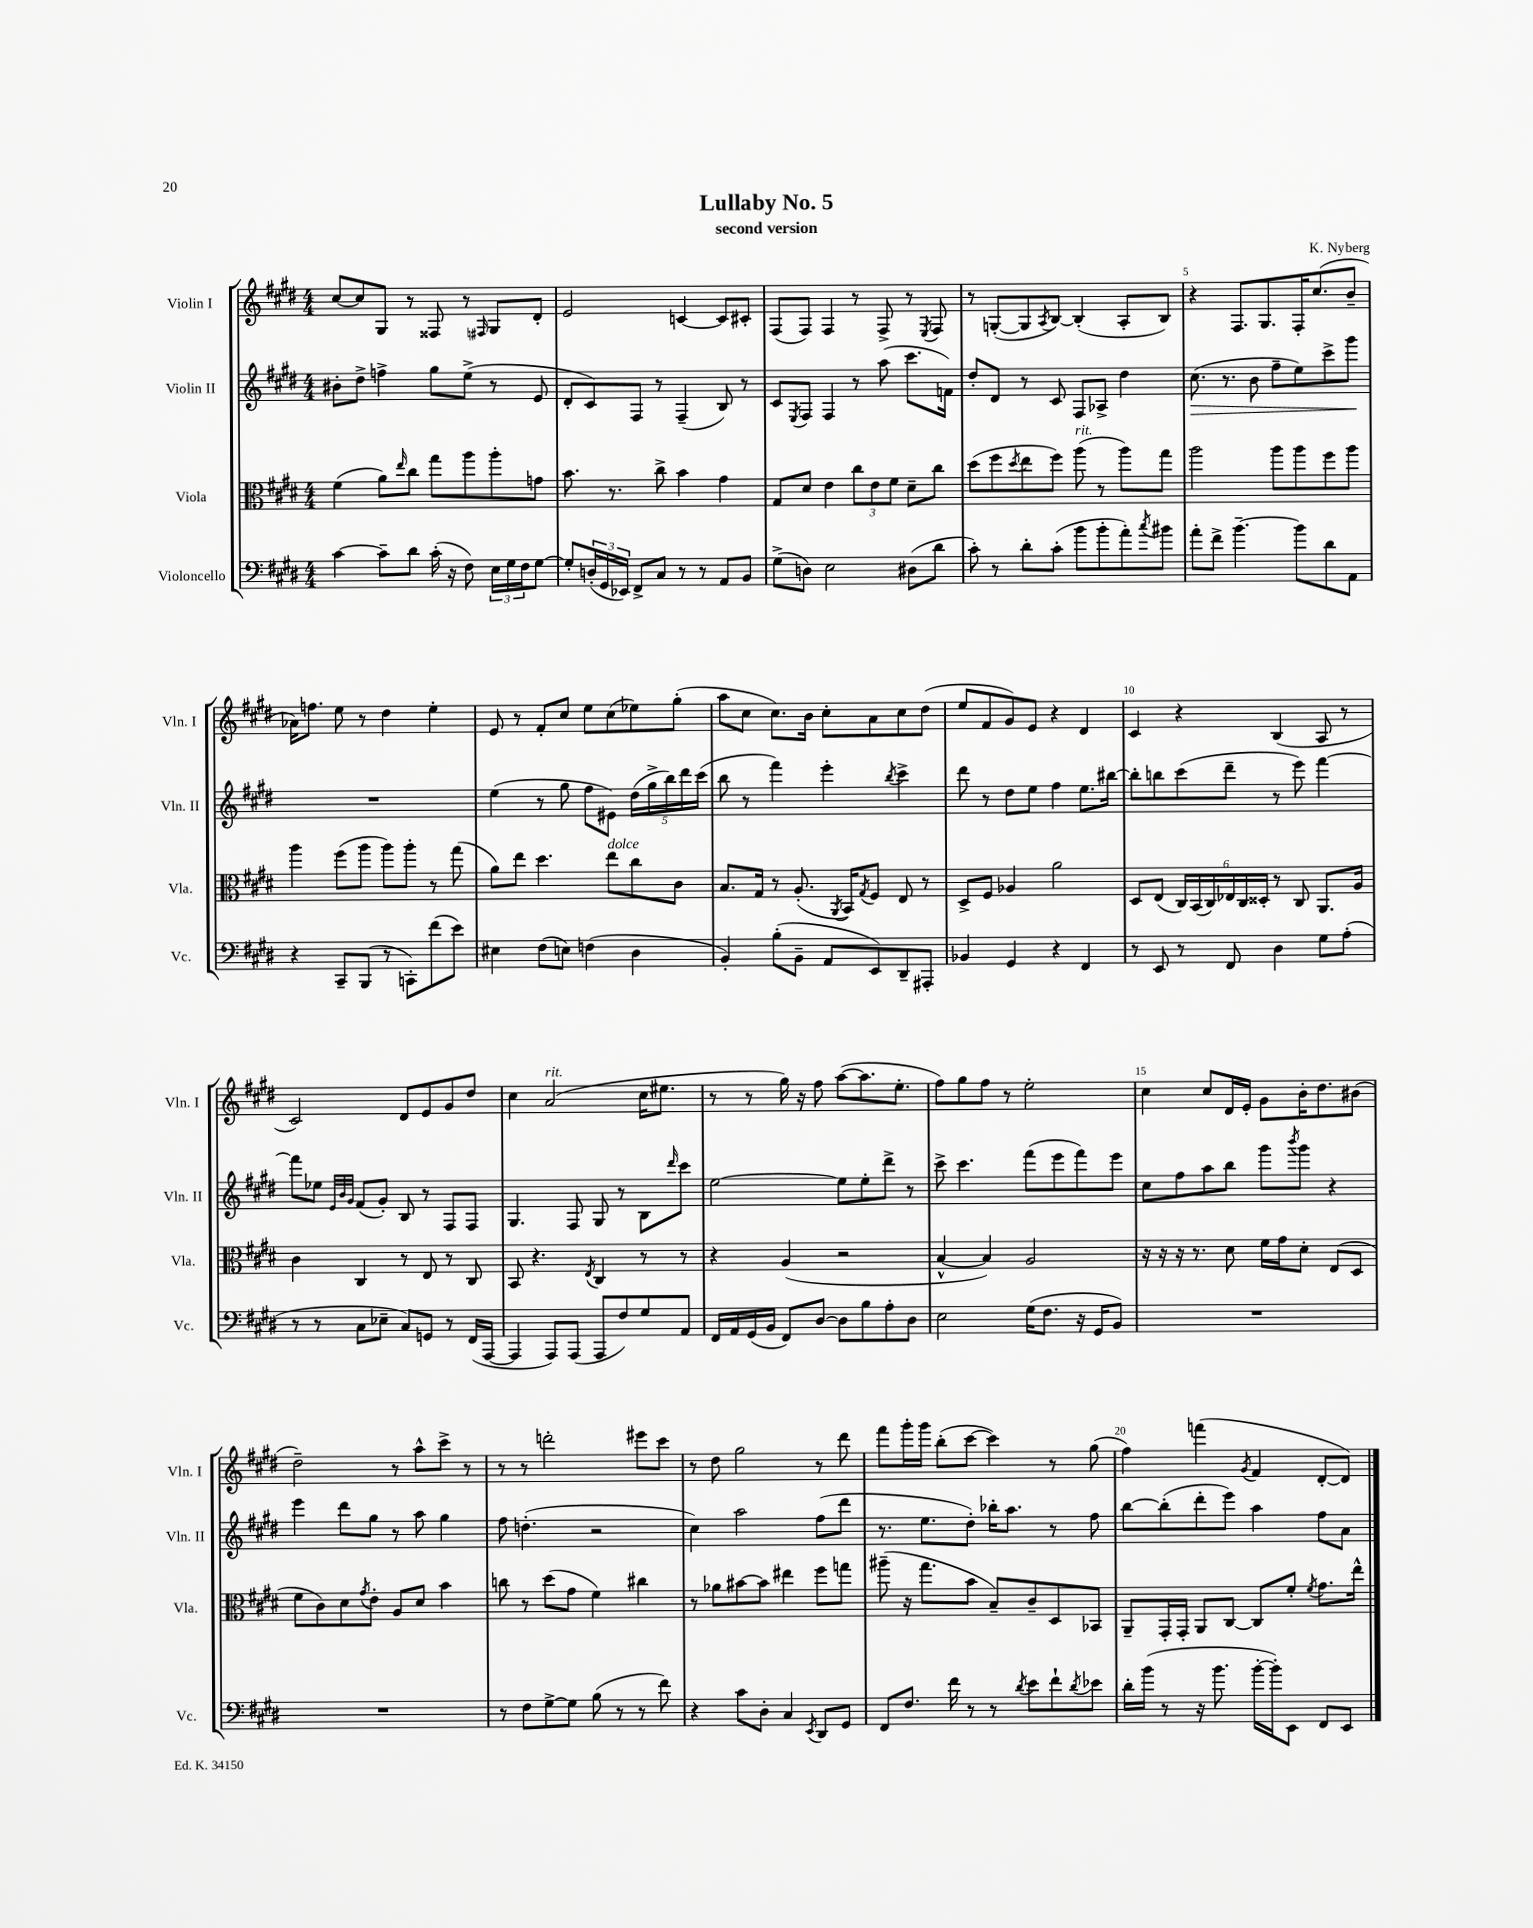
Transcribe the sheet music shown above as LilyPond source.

\header { title = "Lullaby No. 5" composer = "K. Nyberg" subtitle = "second version" }
<<
\new StaffGroup <<
\new Staff = "s0" \with { instrumentName = "Violin I" shortInstrumentName = "Vln. I" } {
    \clef treble \key e \major \numericTimeSignature \time 4/4
    cis''8~ cis''8 gis8 r8 fisis8 r8 \grace { fis16 } gis8 dis'8-. |
    e'2 c'4~ c'8 cis'8-. |
    fis8( fis8) fis4 r8 fis8-> r8 \acciaccatura { e8 } fis8 |
    r8 g8~-.( g8 \acciaccatura { a8 } b8~) b4-.( a8-. b8) |
    r4 fis8. gis8. fis16-. cis''8.( b'8-- |
    aes'16) f''8. e''8 r8 dis''4 e''4-. |
    e'8 r8 fis'8-. cis''8 e''8 cis''8( ees''8) gis''8-.( |
    a''8 cis''8 cis''8.) b'16 cis''8-. a'8 cis''8 dis''8( |
    e''8 fis'8 gis'8) e'8 r4 dis'4 |
    cis'4 r4 b4( a8 r8 |
    cis'2) dis'8 e'8 gis'8 dis''8 |
    cis''4 a'2^\markup { \italic "rit." }( cis''16 eis''8. |
    r8 r8 gis''16) r16 fis''8 a''8~( a''8. e''8.-. |
    fis''8) gis''8 fis''8 r8 e''2-. |
    cis''4 cis''8 dis'16 e'16-. gis'8 b'16-. dis''8. bis'8( |
    dis''2--) r8 a''8-^ cis'''8-> r8 |
    r8 r8 d'''2-. eis'''8 cis'''8 |
    r8 dis''8 gis''2 r8 dis'''8 |
    fis'''8 gis'''16-. gis'''16 b''8-.( cis'''8~ cis'''4) r8 gis''8( |
    fis''4) f'''4( \acciaccatura { gis'8 } fis'4 dis'8~-. dis'8) \bar "|." |
}
\new Staff = "s1" \with { instrumentName = "Violin II" shortInstrumentName = "Vln. II" } {
    \clef treble \key e \major \numericTimeSignature \time 4/4
    bis'8-. dis''8-> f''4-> gis''8 e''8->( r8 e'8 |
    dis'8-. cis'8) fis8 r8 fis4--( b8) r8 |
    cis'8 \acciaccatura { e8 } fis8 fis4 r8 a''8( cis'''8. f'16) |
    dis''8-. dis'8 r8 cis'8 fis8 aes8-> dis''4 |
    cis''8.\>( r8. b'8 fis''8-- e''8) cis'''8-> gis'''8\! |
    R1 |
    e''4( r8 gis''8 fis''8 eis'8) \tuplet 5/4 { dis''16( gis''16-> b''16) dis'''16 cis'''16( } |
    b''8 r8 fis'''4) e'''4-. \acciaccatura { b''8 } cis'''4-> |
    dis'''8 r8 dis''8 e''8 fis''4 e''8. bis''16~ |
    bis''8-. b''8 cis'''8( dis'''8-- r8 e'''8) fis'''4~ |
    fis'''8 ees''8 \grace { e'32 b'32 gis'32 } fis'8( gis'8-.) b8 r8 fis8 fis8 |
    gis4. fis8 gis8 r8 b8 \grace { dis'''16 } cis'''8 |
    e''2~ e''8 e''8-. dis'''8-> r8 |
    cis'''8-> cis'''4. fis'''8( e'''8 fis'''8) e'''8 |
    cis''8 fis''8 a''8 b''8 gis'''8 \acciaccatura { b'''8 } gis'''8 r4 |
    e'''4 dis'''8 gis''8 r8 a''8 gis''4 |
    fis''8 d''4.-.( r2 |
    cis''4) a''2 fis''8( dis'''8 |
    r8. e''8. dis''8-.) bes''16-. a''8. r8 fis''8 |
    b''8~ b''8-.( dis'''8-. e'''8) a''4 fis''8 a'8 \bar "|." |
}
\new Staff = "s2" \with { instrumentName = "Viola" shortInstrumentName = "Vla." } {
    \clef alto \key e \major \numericTimeSignature \time 4/4
    fis'4( a'8) \grace { e''16 } cis''8 gis''8 a''8 a''8-. g'8 |
    b'8. r8. cis''8-> b'4 gis'4 |
    gis8 dis'8 e'4 \tuplet 3/2 { cis''8 e'8 fis'8 } dis'8-- cis''8 |
    dis''8( fis''8 \acciaccatura { dis''8 } e''8 fis''8) a''8^\markup { \italic "rit." }( r8 a''8) gis''8 |
    a''2 a''8 a''8 fis''8 a''8 |
    a''4 fis''8( a''8 a''8) a''8-. r8 gis''8( |
    a'8) e''8 dis''4. e''8^\markup { \italic "dolce" } cis''8 cis'8 |
    b8. gis16 r8 a8.-.( \acciaccatura { a,8 } b,16) \acciaccatura { gis8 } fis8 e8 r8 |
    dis8-> fis8 aes4 a'2 |
    dis8 e8( \tuplet 6/4 { cis16) b,16( cis16) ees16 cis16 disis16-. } r8 cis8 a,8. a16 |
    cis'4 cis4 r8 e8 r8 cis8 |
    b,8 r4. \acciaccatura { e8 } cis4 r8 r8 |
    r4 a4( r2 |
    b4~-^ b4) a2 |
    r16 r16 r16 r8. dis'8 fis'16 gis'16 dis'8-. e8( dis8 |
    fis'8 cis'8) dis'8 \acciaccatura { gis'8 } e'8-. a8 dis'8 b'4 |
    c''8 r8 dis''8( gis'8 fis'4) cis''4 |
    r8 aes'8 bis'8~ bis'8 eis''4 fis''8 g''8 |
    ais''8--( r16 gis''8. b'8 b8--) cis'8-- dis8 bes,8 |
    a,8-- gis,16-. gis,16-. a,8 cis8~ cis8 fis'8-. \acciaccatura { fis'8 } gis'8. e''16-^ \bar "|." |
}
\new Staff = "s3" \with { instrumentName = "Violoncello" shortInstrumentName = "Vc." } {
    \clef bass \key e \major \numericTimeSignature \time 4/4
    cis'4~ cis'8-- dis'8 cis'16-.( r16 fis8) \tuplet 3/2 { e16 gis16 fis16 } gis8~ |
    gis8-. \tuplet 3/2 { d16-.( gis,16 ees,16) } fis,8-> cis8 r8 r8 a,8 b,8 |
    gis8->( d8) e2 dis8( dis'8 |
    cis'8-.) r8 dis'8-. cis'8-.( b'8 b'8-. a'8-.) \acciaccatura { cis''8 } bis'8 |
    a'8-. fis'8-> b'4.~-- b'8 dis'8 a,8 |
    r4 cis,8-- b,,8( r8 c,8-.) fis'8( e'8) |
    eis4 fis8( e8) f4( dis4 |
    b,4-.) b8-.( b,8-- a,8 e,8) dis,8-- ais,,8-. |
    bes,4 gis,4 r4 fis,4 |
    r8 e,8 r8 fis,8 dis4 gis8 a8-.( |
    r8 r8 cis8 ees8-- cis8) g,8 r8 fis,16( a,,16~ |
    a,,4 a,,8) a,,8( a,,8 fis8) gis8 a,8 |
    fis,16 a,16 gis,16( b,16 fis,8) dis8~ dis8 b8 a8-. dis8 |
    e2 gis16( fis8. r16 gis,16 b,8) |
    R1 |
    R1 |
    r8 fis8 gis8~-> gis8 b8( r8 r8 fis'8) |
    r4 cis'8 dis8-. cis4 \acciaccatura { e,8 } dis,8 gis,8 |
    fis,8 fis8. fis'16 r8 r8 \acciaccatura { dis'8 } e'8 fis'8-! \acciaccatura { dis'8 } ees'8 |
    dis'16-. b'16( r8 r16 b'8. b'16~-. b'16-.) e,8 fis,8 e,8 \bar "|." |
}
>>
>>
\layout { \context { \Score \override BarNumber.break-visibility = ##(#f #t #t) barNumberVisibility = #(every-nth-bar-number-visible 5) } }
